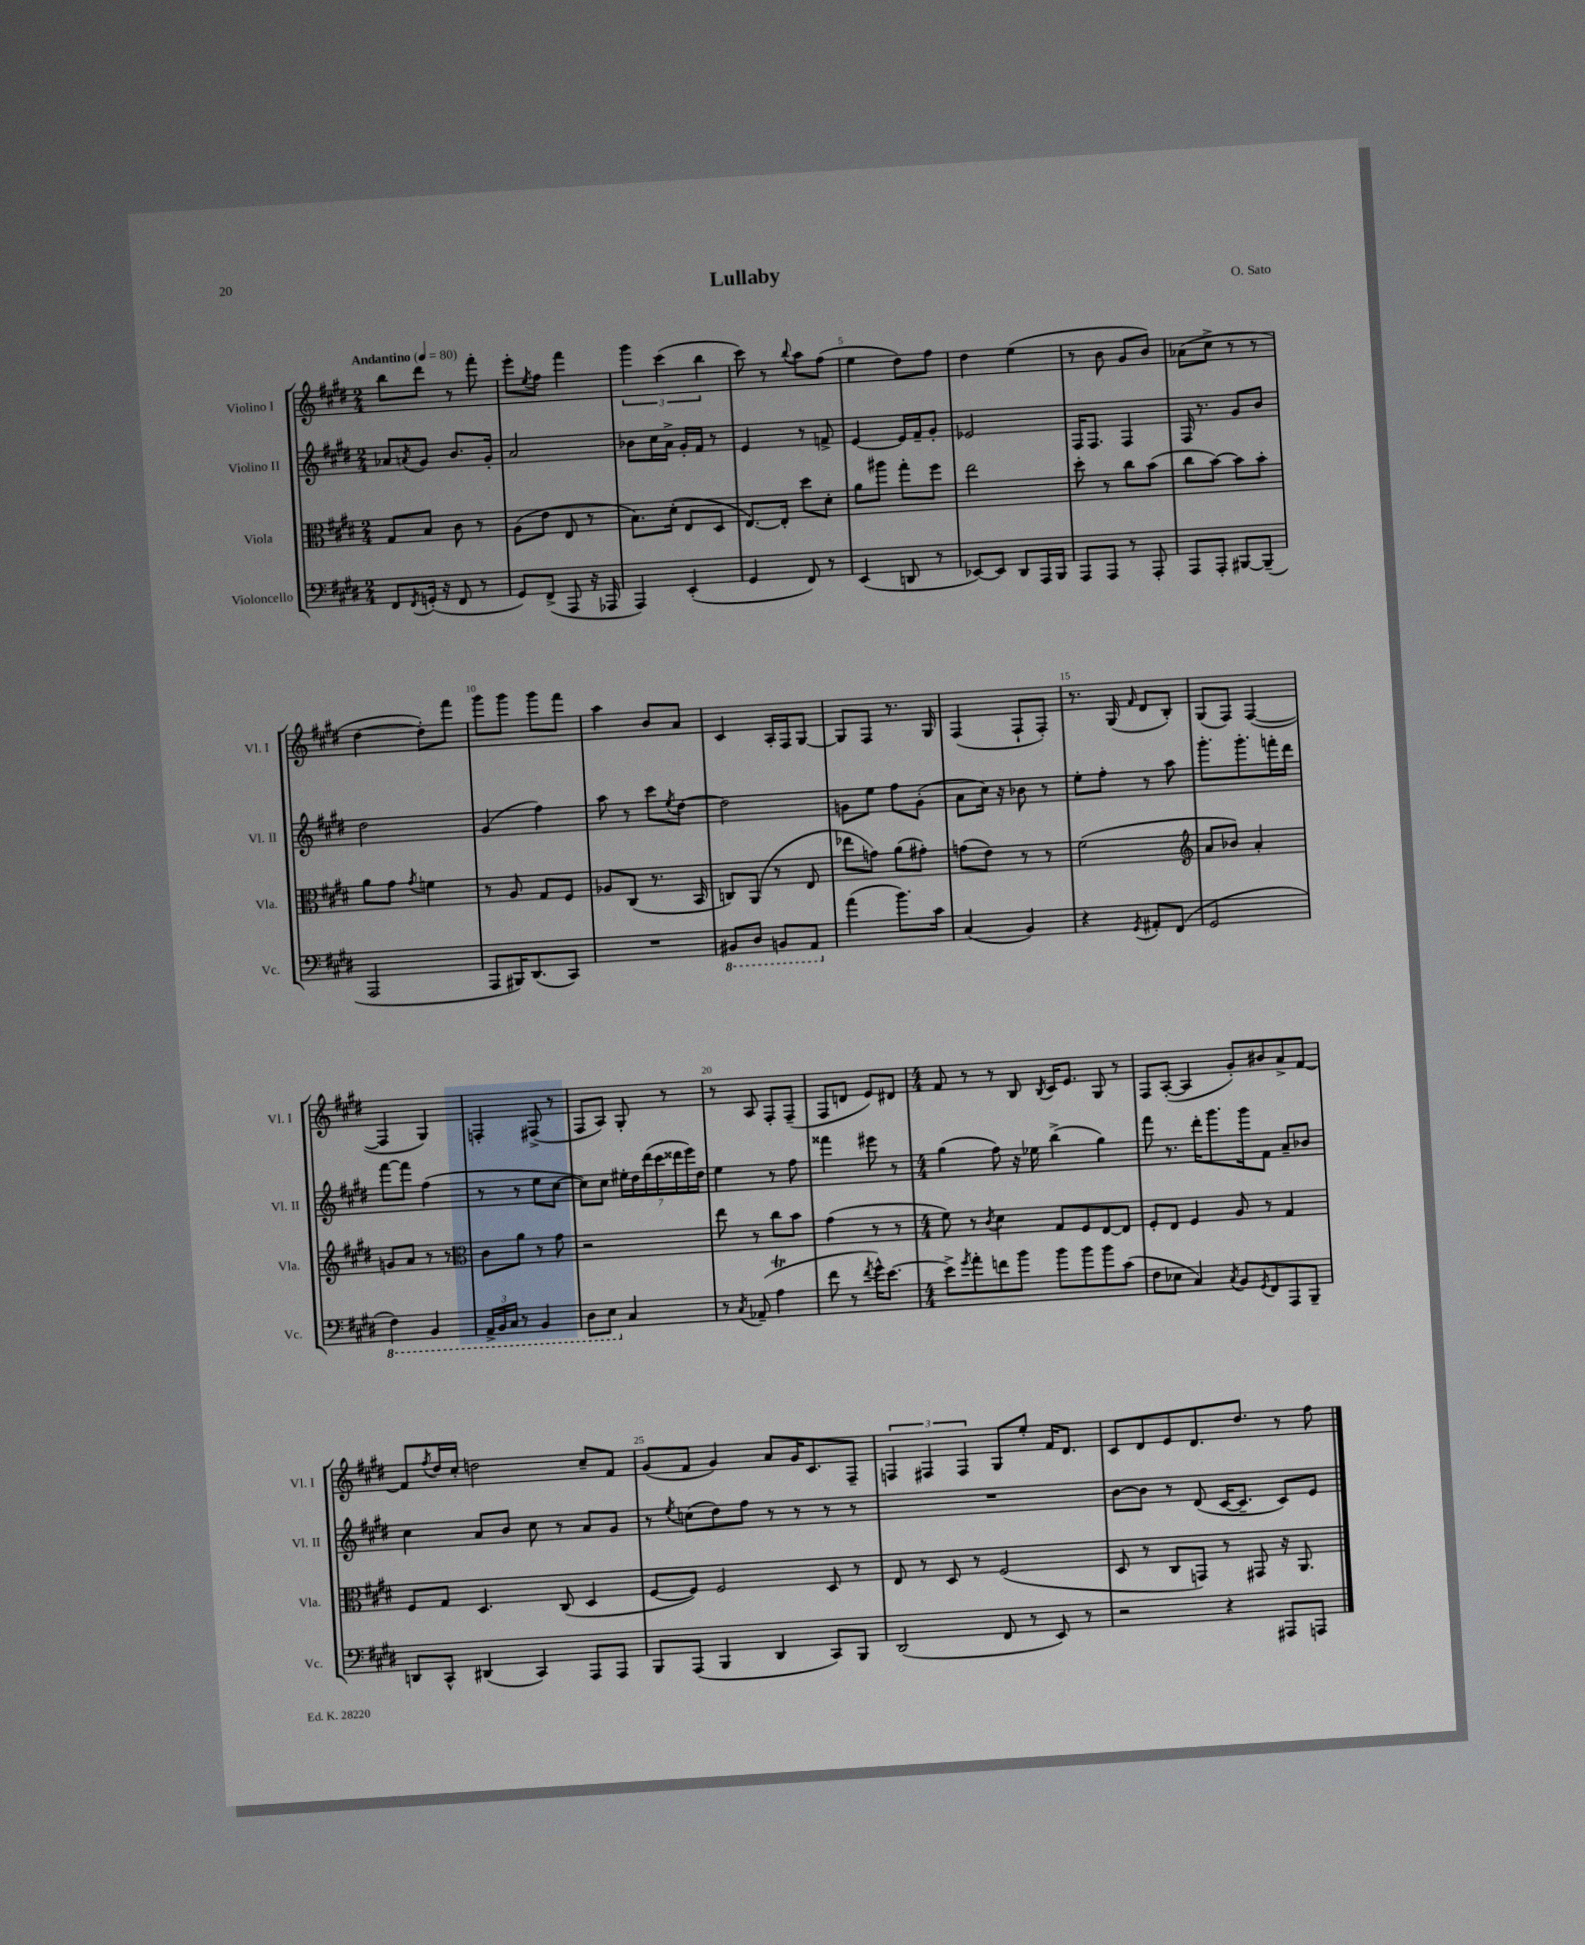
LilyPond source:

\header { title = "Lullaby" composer = "O. Sato" }
<<
\new StaffGroup <<
\new Staff = "s0" \with { instrumentName = "Violino I" shortInstrumentName = "Vl. I" } {
    \clef treble \key e \major \numericTimeSignature \time 2/4 \tempo "Andantino" 4 = 80
    b''8 dis'''8 r8 fis'''8-. |
    e'''8-. \acciaccatura { e''8 } fis''8 fis'''4 |
    \tuplet 3/2 { gis'''4 cis'''4( b''4 } |
    cis'''8) r8 \appoggiatura { b''8 } a''8 fis''8( |
    e''4 dis''8) fis''8 |
    dis''4 e''4( |
    r8 b'8 gis'8 b'8) |
    aes'8( cis''8-> r8 r8 |
    dis''4~ dis''8-.) fis'''8 |
    gis'''8 gis'''8 gis'''8 fis'''8 |
    a''4 b'8 a'8 |
    cis'4 a16-. fis16 gis8~ |
    gis8 fis8 r8. gis16 |
    fis4( fis8-! fis8-.) |
    r8. gis16( \grace { fis'16 } dis'8 b8-.) |
    gis8( fis8) fis4~( |
    fis4 gis4) |
    f4-. fis8->( r8 |
    fis8 a8) gis8-. r8 |
    r8 a8 fis8-. fis8--( |
    fis8 d'8 e'8) dis'8 |
    \numericTimeSignature \time 4/4 fis'8 r8 r8 b8 \acciaccatura { b8 } cis'16 e'8. gis8 r8 |
    fis8 a8~-.( a4 gis'8-.) bis'8 a'8-> fis'8~ |
    fis'8 \acciaccatura { fis''8 } dis''16 cis''16-. d''2 cis''8-- fis'8 |
    gis'8( fis'8 gis'4) a'8 gis'16 cis'8. fis8-- |
    \tuplet 3/2 { f4 fis4 fis4 } gis8 e''8-. fis'16 dis'8. |
    cis'8 dis'8 e'8 dis'8. dis''8. r8 fis''8 \bar "|." |
}
\new Staff = "s1" \with { instrumentName = "Violino II" shortInstrumentName = "Vl. II" } {
    \clef treble \key e \major \numericTimeSignature \time 2/4
    aes'8 \acciaccatura { a'8 } gis'8 b'8. gis'16-. |
    a'2 |
    bes'8 cis''16 a'16-> gis'16-. fis'16 r8 |
    e'4 r8 f'8-> |
    e'4~ e'16 fis'16-- gis'8-. |
    ees'2 |
    fis16 fis8. fis4 |
    fis16 r8. gis'8 b'8 |
    dis''2 |
    gis'4( fis''4) |
    a''8 r8 cis'''8 \acciaccatura { e''8 } dis''8~ |
    dis''2 |
    g'8 e''8 fis''8 g'8-.( |
    a'8 cis''16) r16 bes'8 r8 |
    e''8-. fis''8-. r8 a''8 |
    gis'''8.-. gis'''8.-. f'''16-. dis'''16 |
    fis'''8~ fis'''8 fis''4( |
    r8 r8 e''8 cis''8~ |
    cis''8) cis''8 \tuplet 7/4 { eis''16-. dis''16 dis'''16( cis'''16 disis'''16 e'''16) dis''16 } |
    e''4 r8 fis''8 |
    fisis'''4 eis'''8 r8 |
    \numericTimeSignature \time 4/4 gis''4( fis''8) r16 ees''16 b''4->( gis''4) |
    fis'''8 r8. dis'''16-. gis'''8. gis'''16 fis'8 a'8-- bes'8 |
    cis''4 a'8 b'8 cis''8 r8 a'8 gis'8 |
    r8 \acciaccatura { e''8 } c''8( dis''8) fis''8 r8 r8 r8 r8 |
    R1 |
    b'8~ b'8 r8 dis'8( cis'16~ cis'8.-- cis'8) e'8 \bar "|." |
}
\new Staff = "s2" \with { instrumentName = "Viola" shortInstrumentName = "Vla." } {
    \clef alto \key e \major \numericTimeSignature \time 2/4
    gis8 b8 cis'8 r8 |
    a8( e'8 e8 r8 |
    b8.) dis'16-.( e8 dis8 |
    e8.~) e16-. dis''8 dis'8-. |
    a'8 ais''8 gis''8-. fis''8 |
    e''2 |
    dis''8-. r8 cis''8 b'8( |
    cis''8 b'8~) b'8 b'8-. |
    a'8 gis'8 \acciaccatura { gis'8 } f'4 |
    r8 a8 gis8 fis8 |
    aes8 cis8( r8. b,16 |
    c8) a,8( r8 e8 |
    ees''8 g'8) a'8( gis'8-.) |
    g'8( e'8) r8 r8 |
    fis'2( |
    \clef treble a'8 bes'8) a'4-. |
    g'8 a'8 r8 r8 |
    \clef alto cis'8 a'8 r8 gis'8 |
    r2 |
    e''8 r8 cis''8 b'8 |
    gis'4( r8 r8 |
    \numericTimeSignature \time 4/4 fis'8) r8 \acciaccatura { cis'8 } dis'4 gis8 fis8 e8~ e8 |
    fis8-. e8 fis4 a8 r8 gis4 |
    fis8 gis8 dis4. cis8( dis4 |
    fis8~ fis8) fis2 dis8 r8 |
    e8 r8 dis8 r8 fis2( |
    dis8 r8 cis8 g,8) r8 gis,8 r16 a,8. \bar "|." |
}
\new Staff = "s3" \with { instrumentName = "Violoncello" shortInstrumentName = "Vc." } {
    \clef bass \key e \major \numericTimeSignature \time 2/4
    fis,8 \acciaccatura { fis,8 } g,16-.( r16 fis,8 r8 |
    gis,8) fis,8->( a,,8 r16 aes,,16 |
    a,,4) e,4-.( |
    gis,4 fis,8) r8 |
    e,4( d,8 r8 |
    ees,8~) ees,8 dis,8 a,,16 b,,16 |
    a,,8 a,,8 r8 a,,8-. |
    a,,8 a,,8-. bis,,8~ bis,,8--( |
    a,,2 |
    a,,8 bis,,16) dis,8.( cis,8) |
    R2 |
    \ottava #-1 bis,,8 dis,8 b,,8 a,,8 \ottava #0 |
    a'4( b'8.) cis'16 |
    cis4( b,4) |
    r4 \acciaccatura { gis,8 } ais,8-. fis,8( |
    gis,2 |
    \ottava #-1 fis,4) b,,4 |
    \tuplet 3/2 { a,,16-> b,,16 cis,16 } r8 b,,4 |
    dis,8 e,8 \ottava #0 cis4 |
    r8 \acciaccatura { cis8 } aes,8--( a4\trill |
    fis'8 r8 \acciaccatura { fis'8 } gis'16-^) e'8.~ |
    \numericTimeSignature \time 4/4 e'8-> \acciaccatura { gis'8 } a'8-. f'8 b'8 b'8 b'8 b'8 cis'8( |
    fis8 ees8 cis4) \acciaccatura { cis8 } b,8 \acciaccatura { gis,8 } fis,8 a,,8 b,,8-- |
    d,8 cis,8-^ dis,4( cis,4) a,,8 a,,8 |
    b,,8 a,,8( b,,4 dis,4 cis,8) b,,8 |
    dis,2( fis,8 r8 e,8) r8 |
    r2 r4 ais,,8 a,,8 \bar "|." |
}
>>
>>
\layout { \context { \Score \override BarNumber.break-visibility = ##(#f #t #t) barNumberVisibility = #(every-nth-bar-number-visible 5) } }
